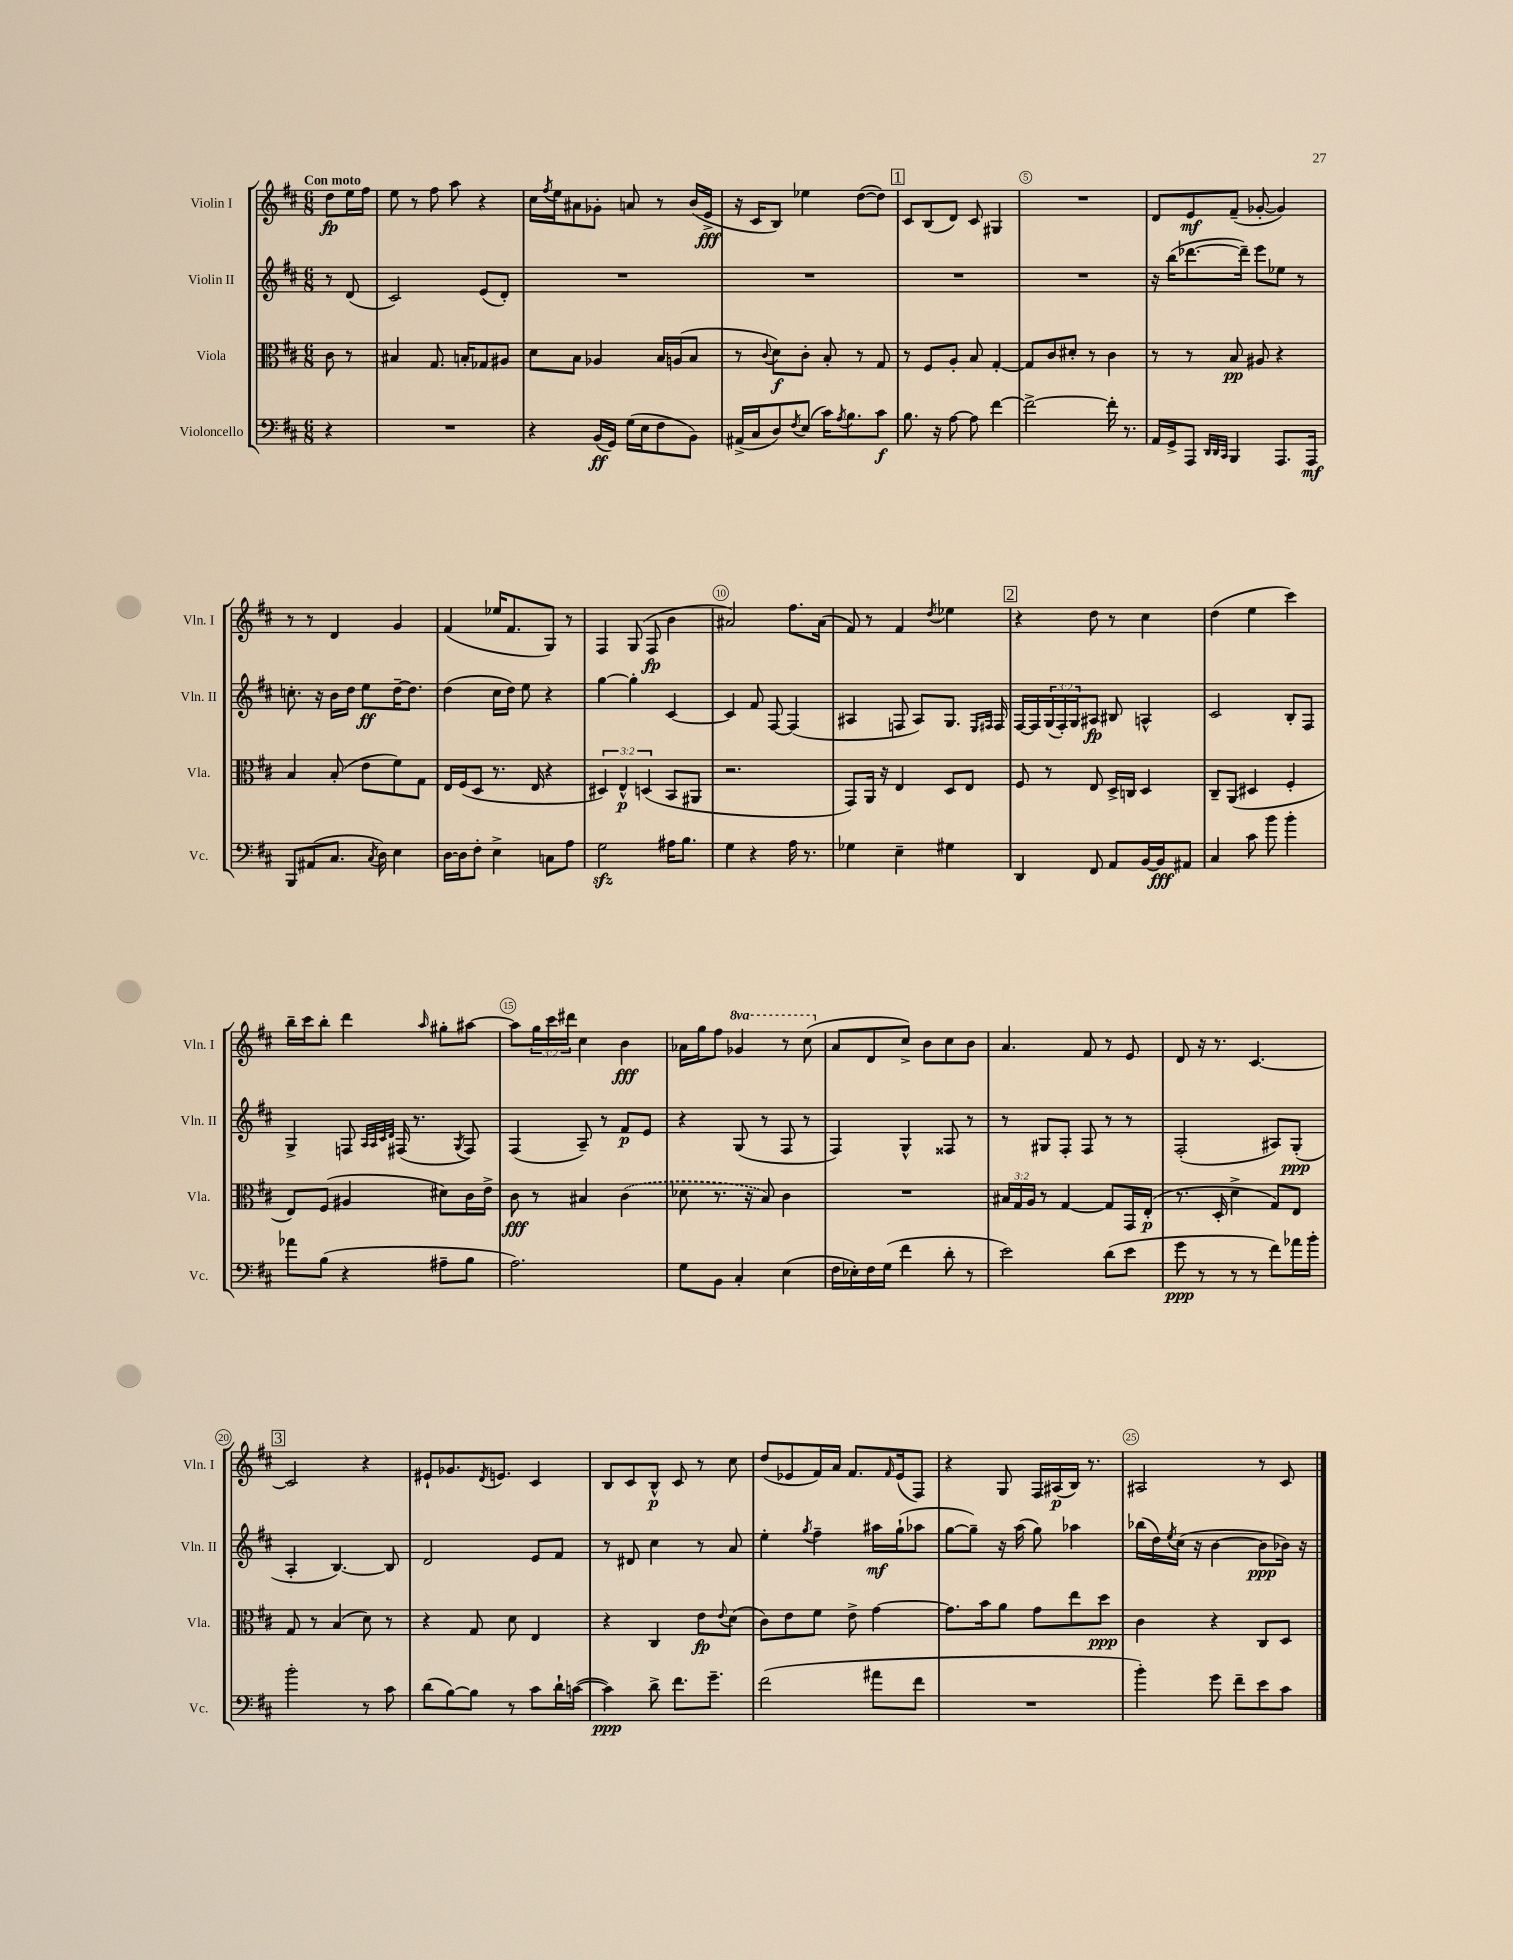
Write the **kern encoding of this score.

**kern	**dynam	**kern	**dynam	**kern	**dynam	**kern	**dynam
*part4	*part4	*part3	*part3	*part2	*part2	*part1	*part1
*staff4	*staff4	*staff3	*staff3	*staff2	*staff2	*staff1	*staff1
*I"Violoncello	*	*I"Viola	*	*I"Violin II	*	*I"Violin I	*
*I'Vc.	*	*I'Vla.	*	*I'Vln. II	*	*I'Vln. I	*
*clefF4	*	*clefC3	*	*clefG2	*	*clefG2	*
*k[f#c#]	*	*k[f#c#]	*	*k[f#c#]	*	*k[f#c#]	*
*M6/8	*	*M6/8	*	*M6/8	*	*M6/8	*
=	=	=	=	=	=	=	=
!	!	!	!	!	!	!LO:TX:a:B:t=Con moto	!
4r	.	8c#\	.	8r	.	8dd\L	fp
.	.	8r	.	(8d/	.	16ee\L	.
.	.	.	.	.	.	16ff#\JJ	.
=1	=1	=1	=1	=1	=1	=1	=1
2.r	.	4B#X/	.	2c#/)	.	8ee\	.
.	.	.	.	.	.	8r	.
.	.	8.G/	.	.	.	8ff#\	.
.	.	.	.	.	.	8aa\	.
.	.	16Bn'/KL	.	.	.	.	.
.	.	8G-X/	.	(8e/L	.	4r	.
.	.	8A#X/J	.	8d'/J)	.	.	.
=2	=2	=2	=2	=2	=2	=2	=2
4r	.	8d\L	.	2.r	.	16cc#\LL	.
.	.	.	.	.	.	8qff#/	.
.	.	.	.	.	.	16ee\J	.
.	.	8B\J	.	.	.	8a#X\	.
(16BB/LL	ff	4A-X/	.	.	.	8g-X'\J	.
16GG/JJ)	.	.	.	.	.	.	.
(16G\LL	.	.	.	.	.	8an/	.
16E\J	.	.	.	.	.	.	.
8F#\	.	16B/LL	.	.	.	8r	.
.	.	(16An/J	.	.	.	.	.
8BB\J)	.	8B/J	.	.	.	(16b/LL	.
.	.	.	.	.	.	16e^/JJ	fff
=3	=3	=3	=3	=3	=3	=3	=3
(16AA#X^/LL	.	8r	.	2.r	.	16r	.
16C#/J	.	.	.	.	.	16c#/KL	.
.	.	8qqc#/	.	.	.	.	.
8D/)	.	8d\L)	f	.	.	8B/J)	.
8qF#/	.	.	.	.	.	.	.
(8E/J	.	8c#'\J	.	.	.	4ee-X\	.
16c#\KL)	.	8B'/	.	.	.	.	.
8qA/	.	.	.	.	.	.	.
8.B\	.	.	.	.	.	.	.
.	.	8r	.	.	.	([8dd\L	.
8c#\J	f	8G/	.	.	.	8dd\J])	.
!!LO:REH:place=s1:t=1
=4	=4	=4	=4	=4	=4	=4	=4
8.B\	.	8r	.	2.r	.	8c#/L	.
.	.	8F#/L	.	.	.	(8B/	.
16r	.	.	.	.	.	.	.
[8A\	.	8A'/J	.	.	.	8d/J)	.
8A\]	.	8B/	.	.	.	8c#/	.
[4f#\	.	[4G'/	.	.	.	4G#X/	.
=5	=5	=5	=5	=5	=5	=5	=5
2f#^\_	.	8G/L]	.	2.r	.	2.r	.
.	.	8c#/	.	.	.	.	.
.	.	8d#X'/J	.	.	.	.	.
.	.	8r	.	.	.	.	.
16f#'\]	.	4c#\	.	.	.	.	.
8.r	.	.	.	.	.	.	.
=6	=6	=6	=6	=6	=6	=6	=6
16AA/LL	.	8r	.	16r	.	8d/L	.
16GG^/J	.	.	.	(16bb\KL	.	.	.
8AAA/J	.	8r	.	[8.ddd-X\	.	8e/	mf
32qqDD/LLL	.	.	.	.	.	.	.
32qqDD/	.	.	.	.	.	.	.
32qqCC#/JJJ	.	.	.	.	.	.	.
4BBB/	.	8B/	pp	.	.	(8f#~/J	.
.	.	.	.	16ddd-~\Jk])	.	.	.
.	.	8A#X/	.	8eee\L	.	[8g-X'/	.
8.AAA/L	.	4r	.	8ee-X\J	.	4g-/])	.
.	.	.	.	8r	.	.	.
16AAA/Jk	mf	.	.	.	.	.	.
!!LO:LB:g=z
=7	=7	=7	=7	=7	=7	=7	=7
8BBB/L	.	4B/	.	8.ccn'\	.	8r	.
(8AA#X/	.	.	.	.	.	8r	.
.	.	.	.	16r	.	.	.
8.C#/J	.	(8B'/	.	16b\LL	.	4d/	.
.	.	.	.	16dd\JJ	.	.	.
.	.	8e\L	.	8ee\L	ff	.	.
8qC#/	.	.	.	.	.	.	.
16D\)	.	.	.	.	.	.	.
4E\	.	8f#\)	.	[16dd~\K	.	4g/	.
.	.	.	.	8.dd\J]	.	.	.
.	.	8G\J	.	.	.	.	.
=8	=8	=8	=8	=8	=8	=8	=8
[16D\LL	.	16E/LL	.	(4dd\	.	(4f#/	.
16D\J]	.	(16F#/J	.	.	.	.	.
8F#'\J	.	8D/J	.	.	.	.	.
4E^\	.	8.r	.	16cc#\LL	.	16ee-X/KL	.
.	.	.	.	16dd\JJ)	.	8.f#/	.
.	.	.	.	8ee\	.	.	.
.	.	16E/	.	.	.	.	.
8Cn\L	.	4r	.	4r	.	8G/J)	.
8A\J	.	.	.	.	.	8r	.
=9	=9	=9	=9	=9	=9	=9	=9
2Gzz\	.	6D#X/)	.	[4gg\	.	4F#/	.
.	.	6E^^/	p	.	.	.	.
.	.	.	.	4gg'\]	.	(8G/	.
.	.	(6Dn/	.	.	.	.	.
.	.	.	.	.	.	8F#/	fp
16A#X\KL	.	8BB/L	.	[4c#/	.	4b\	.
8.B\J	.	.	.	.	.	.	.
.	.	8AA#X/J	.	.	.	.	.
=10	=10	=10	=10	=10	=10	=10	=10
4G\	.	2.r	.	4c#/]	.	2a#X/)	.
4r	.	.	.	8f#/	.	.	.
.	.	.	.	[8F#/	.	.	.
16A\	.	.	.	(4F#/]	.	8.ff#\L	.
8.r	.	.	.	.	.	.	.
.	.	.	.	.	.	(16a#\Jk	.
=11	=11	=11	=11	=11	=11	=11	=11
4G-X\	.	8GG/L)	.	4A#X/	.	8f#/)	.
.	.	16AA/Jk	.	.	.	8r	.
.	.	16r	.	.	.	.	.
4E~\	.	4E/	.	8Fn/	.	4f#/	.
.	.	.	.	8A#/L)	.	.	.
.	.	.	.	.	.	8qdd/	.
4G#X\	.	8D/L	.	8.G/J	.	4ee-X\	.
.	.	8E/J	.	.	.	.	.
.	.	.	.	16qqE/LL	.	.	.
.	.	.	.	16qqF#X/JJ	.	.	.
.	.	.	.	16F#/	.	.	.
!!LO:REH:place=s1:t=2
=12	=12	=12	=12	=12	=12	=12	=12
4DD/	.	8F#/	.	[16F#/LL	.	4r	.
.	.	.	.	16F#/]	.	.	.
.	.	8r	.	(24G/	.	.	.
.	.	.	.	24F#'/)	.	.	.
.	.	.	.	24G/J	.	.	.
8FF#/	.	8E/	.	8A#X/J	fp	8dd\	.
8AA/L	.	16D^/LL	.	8B#X/	.	8r	.
.	.	16Cn/JJ	.	.	.	.	.
[16BB/L	.	4D/	.	4An^^/	.	4cc#\	.
16BB/J]	fff	.	.	.	.	.	.
8AA#X/J	.	.	.	.	.	.	.
=13	=13	=13	=13	=13	=13	=13	=13
4C#/	.	8C#~/L	.	2c#/	.	(4dd\	.
.	.	(8AA/J	.	.	.	.	.
8c#\	.	4D#X/	.	.	.	4ee\	.
8b\	.	.	.	.	.	.	.
4b'\	.	4F#'/	.	8B'/L	.	4ccc#\)	.
.	.	.	.	8F#/J	.	.	.
!!LO:LB:g=z
=14	=14	=14	=14	=14	=14	=14	=14
8a-X\L	.	8E/L)	.	4G^/	.	16bb~\LL	.
.	.	.	.	.	.	16ccc#\J	.
(8B\J	.	(8F#/J	.	.	.	8bb'\J	.
4r	.	4A#X/	.	8Fn/	.	4ddd\	.
.	.	.	.	32qqA/LLL	.	.	.
.	.	.	.	32qqA/	.	.	.
.	.	.	.	32qqc#/	.	.	.
.	.	.	.	32qqd/JJJ	.	.	.
.	.	.	.	(16F#X/	.	.	.
.	.	.	.	8.r	.	.	.
.	.	.	.	.	.	16qqaa/	.
8A#X~\L	.	8d#X\L)	.	.	.	8gg#X'\L	.
.	.	.	.	8qG/	.	.	.
8B\J	.	16c#\L	.	8F#/)	.	[8aa#X\J	.
.	.	16e^\JJ	.	.	.	.	.
=15	=15	=15	=15	=15	=15	=15	=15
2.A\)	.	8c#\	fff	(4F#/	.	8aa#\L]	.
.	.	8r	.	.	.	24gg\L	.
.	.	.	.	.	.	24ccc#\	.
.	.	.	.	.	.	24ddd#X\JJ	.
.	.	4B#X/	.	8A~/)	.	4cc#\	.
.	.	.	.	8r	.	.	.
.	.	(4c#\	.	8f#/L	p	4b\	fff
.	.	.	.	8e/J	.	.	.
=16	=16	=16	=16	=16	=16	=16	=16
8G\L	.	8d-X\	.	4r	.	16a-X\LL	.
.	.	.	.	.	.	16gg\J	.
8BB\J	.	8.r	.	.	.	8ff#\J	.
*	*	*	*	*	*	*8va	*
4C#'/	.	.	.	(8G/	.	4gg-X/	.
.	.	16r	.	.	.	.	.
.	.	8B/)	.	8r	.	.	.
(4E\	.	4c#\	.	8F#/	.	8r	.
.	.	.	.	8r	.	(8ccc#\	.
=17	=17	=17	=17	=17	=17	=17	=17
*	*	*	*	*	*	*X8va	*
16F#\LL	.	2.r	.	4F#/)	.	8a/L	.
16E-X'\)	.	.	.	.	.	.	.
16F#\	.	.	.	.	.	8d/	.
(16G\JJ	.	.	.	.	.	.	.
4f#\	.	.	.	4G^^/	.	8cc#^/J)	.
.	.	.	.	.	.	8b\L	.
8d'\	.	.	.	8F##X/	.	8cc#\	.
8r	.	.	.	8r	.	8b\J	.
=18	=18	=18	=18	=18	=18	=18	=18
2e\)	.	24B#X/LL	.	8r	.	4.a/	.
.	.	24G/	.	.	.	.	.
.	.	24A/JJ	.	.	.	.	.
.	.	8r	.	8G#X/L	.	.	.
.	.	[4G/	.	8F#'/J	.	.	.
.	.	.	.	8F#/	.	8f#/	.
(8d\L	.	8G/L]	.	8r	.	8r	.
8e\J	.	16GG/L	.	8r	.	8e/	.
.	.	(16E'/JJ	p	.	.	.	.
=19	=19	=19	=19	=19	=19	=19	=19
8g\	ppp	8.r	.	(2F#'/	.	8d/	.
8r	.	.	.	.	.	16r	.
.	.	16D'/	.	.	.	8.r	.
8r	.	4d^\	.	.	.	.	.
8r	.	.	.	.	.	[4.c#/	.
8f#\L)	.	8G/L)	.	8A#X/L)	.	.	.
16a-X\L	.	8E/J	.	(8G'/J	ppp	.	.
16b'\JJ	.	.	.	.	.	.	.
!!LO:LB:g=z
!!LO:REH:place=s1:t=3
=20	=20	=20	=20	=20	=20	=20	=20
2b'\	.	8G/	.	4A'/	.	2c#/]	.
.	.	8r	.	.	.	.	.
.	.	(4B/	.	[4.B/)	.	.	.
8r	.	8d\)	.	.	.	4r	.
8c#\	.	8r	.	8B/]	.	.	.
=21	=21	=21	=21	=21	=21	=21	=21
(8d\L	.	4r	.	2d/	.	8e#X`/L	.
[8B\)	.	.	.	.	.	8.g-X/	.
8B\J]	.	8G/	.	.	.	.	.
.	.	.	.	.	.	8qd/	.
.	.	.	.	.	.	8.en/J	.
8r	.	8d\	.	.	.	.	.
8c#\L	.	4E/	.	8e/L	.	4c#/	.
16d`\L	.	.	.	8f#/J	.	.	.
([16cn\JJ	.	.	.	.	.	.	.
=22	=22	=22	=22	=22	=22	=22	=22
4c\])	ppp	4r	.	8r	.	8B/L	.
.	.	.	.	8d#X/	.	8c#/	.
8d^\	.	4C#/	.	4cc#\	.	8B^^/J	p
8.f#\L	.	.	.	.	.	8c#/	.
.	.	8e\L	fp	8r	.	8r	.
8.g~\J	.	.	.	.	.	.	.
.	.	8qqe/	.	.	.	.	.
.	.	(8d\J	.	8a/	.	8cc#\	.
=23	=23	=23	=23	=23	=23	=23	=23
(2f#\	.	8c#\L)	.	4ee'\	.	(8dd/L	.
.	.	8e\	.	.	.	8e-X/	.
.	.	.	.	8qgg/	.	.	.
.	.	8f#\J	.	4ff#~\	.	16f#/L)	.
.	.	.	.	.	.	16a/JJ	.
.	.	8e^\	.	.	.	8.f#/L	.
8a#X\L	.	[4g\	.	16aa#X\LL	mf	.	.
.	.	.	.	.	.	16qqf#/	.
.	.	.	.	(16gg`\J	.	(16e-/k	.
8f#\J	.	.	.	8aa-X\J	.	8F#/J)	.
=24	=24	=24	=24	=24	=24	=24	=24
2.r	.	8.g\L]	.	[8gg\L	.	4r	.
.	.	.	.	8gg~\J])	.	.	.
.	.	16b\k	.	.	.	.	.
.	.	8a\J	.	16r	.	8G/	.
.	.	.	.	(16aa\	.	.	.
.	.	8g\L	.	8gg\)	.	16F#/LL	.
.	.	.	.	.	.	(16A#X/	p
.	.	8ee\	.	4aa-X\	.	16B/JJ)	.
.	.	.	.	.	.	8.r	.
.	.	8dd\J	ppp	.	.	.	.
=25	=25	=25	=25	=25	=25	=25	=25
4b'\)	.	4c#\	.	(16bb-X\LL	.	2A#X/	.
.	.	.	.	16dd\)	.	.	.
.	.	.	.	8qee/	.	.	.
.	.	.	.	(16cc#\JJ	.	.	.
.	.	.	.	16r	.	.	.
8g\	.	4r	.	[4b\	.	.	.
8f#~\L	.	.	.	.	.	.	.
8e\	.	8C#/L	.	8b\L]	ppp	8r	.
8c#\J	.	8D/J	.	16b-X\Jk)	.	8c#/	.
.	.	.	.	16r	.	.	.
==	==	==	==	==	==	==	==
*-	*-	*-	*-	*-	*-	*-	*-
